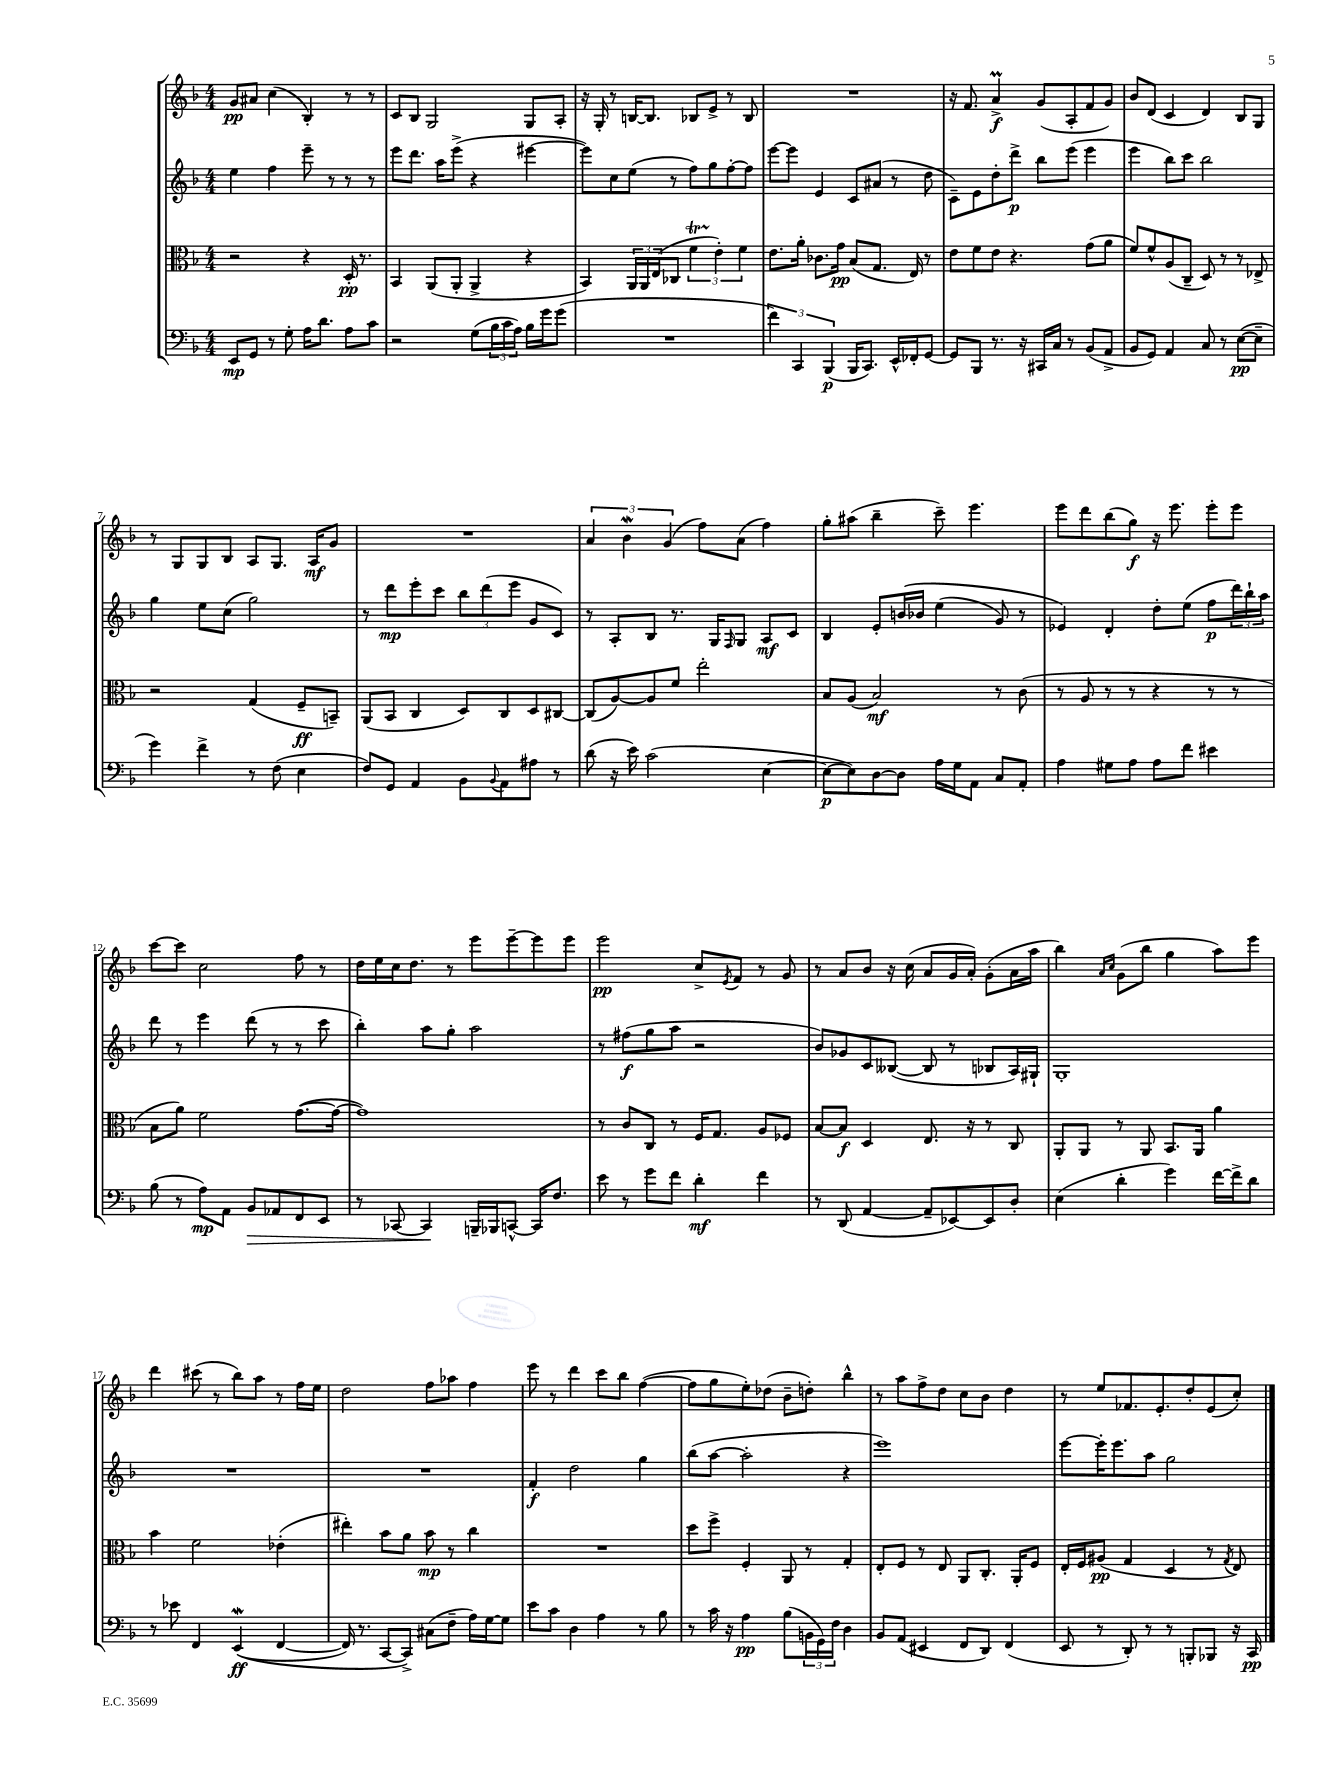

**kern	**dynam	**kern	**dynam	**kern	**dynam	**kern	**dynam
*part4	*part4	*part3	*part3	*part2	*part2	*part1	*part1
*staff4	*staff4	*staff3	*staff3	*staff2	*staff2	*staff1	*staff1
*clefF4	*	*clefC3	*	*clefG2	*	*clefG2	*
*k[b-]	*	*k[b-]	*	*k[b-]	*	*k[b-]	*
*M4/4	*	*M4/4	*	*M4/4	*	*M4/4	*
=1	=1	=1	=1	=1	=1	=1	=1
8EE/L	mp	2r	.	4ee\	.	8g/L	pp
8GG/J	.	.	.	.	.	8a#X/J	.
8r	.	.	.	4ff\	.	(4cc\	.
8G'\	.	.	.	.	.	.	.
16A\KL	.	4r	.	8eee~\	.	4B-'/)	.
8.d\J	.	.	.	.	.	.	.
.	.	.	.	8r	.	.	.
8A\L	.	16D'/	pp	8r	.	8r	.
.	.	8.r	.	.	.	.	.
8c\J	.	.	.	8r	.	8r	.
=2	=2	=2	=2	=2	=2	=2	=2
2r	.	4BB-/	.	8eee\L	.	8c/L	.
.	.	.	.	8.ddd\J	.	8B-/J	.
.	.	(8AA/L	.	.	.	2G/	.
.	.	.	.	16aa\KL	.	.	.
.	.	8AA'/J	.	(8eee^\J	.	.	.
(8G\L	.	4AA^/	.	4r	.	.	.
24B-\L	.	.	.	.	.	.	.
24c\	.	.	.	.	.	.	.
24A\JJ)	.	.	.	.	.	.	.
16B-\LL	.	4r	.	[4eee#X\	.	8G/L	.
16g\J	.	.	.	.	.	.	.
(8g\J	.	.	.	.	.	8A'/J	.
=3	=3	=3	=3	=3	=3	=3	=3
1r	.	4BB-/)	.	8eee#\L])	.	16r	.
.	.	.	.	.	.	16G'/	.
.	.	.	.	8cc\	.	8r	.
.	.	24AA/LL	.	(8ee\J	.	[16Bn/KL	.
.	.	24AA/	.	.	.	.	.
.	.	.	.	.	.	8.B/J]	.
.	.	(24E/J	.	.	.	.	.
.	.	8C-X/J	.	8r	.	.	.
.	.	6fT\	.	8ff\L)	.	8B-X/L	.
.	.	.	.	8gg\	.	8e^/J	.
.	.	6e'\)	.	.	.	.	.
.	.	.	.	[8ff'\	.	8r	.
.	.	6f\	.	.	.	.	.
.	.	.	.	8ff\J]	.	8B-/	.
=4	=4	=4	=4	=4	=4	=4	=4
6f\)	.	8.e\L	.	[8eee\L	.	1r	.
.	.	.	.	8eee\J]	.	.	.
6CC/	.	.	.	.	.	.	.
.	.	16a'\Jk	.	.	.	.	.
.	.	8.c-X\L	.	4e/	.	.	.
(6BBB-/	p	.	.	.	.	.	.
.	.	16g\Jk	pp	.	.	.	.
16BBB-/KL	.	(8B-/L	.	8c/L	.	.	.
8.CC/J)	.	.	.	.	.	.	.
.	.	8.G/J	.	(8a#X/J	.	.	.
16EE^^/LL	.	.	.	8r	.	.	.
16FF-X'/J	.	16E/)	.	.	.	.	.
[8GG/J	.	8r	.	8dd\	.	.	.
=5	=5	=5	=5	=5	=5	=5	=5
8GG/L]	.	8e\L	.	8c~\L)	.	16r	.
.	.	.	.	.	.	8.f/	.
8BBB-/J	.	8f\	.	8e\	.	.	.
8.r	.	8e\J	.	8dd'\	.	4am^/	f
.	.	4.r	.	8ddd^\J	p	.	.
16r	.	.	.	.	.	.	.
16CC#X/LL	.	.	.	8bb-\L	.	(8g/L	.
16C/JJ	.	.	.	.	.	.	.
8r	.	.	.	(8eee\J	.	8A'/	.
(8BB-/L	.	(8g\L	.	4eee\	.	8f/	.
8AA^/J	.	8a\J	.	.	.	8g/J)	.
=6	=6	=6	=6	=6	=6	=6	=6
8BB-/L	.	8f/L)	.	4eee\	.	8b-/L	.
8GG/J)	.	8f^^/	.	.	.	(8d/J	.
4AA/	.	(8A/	.	8bb-\L)	.	4c/	.
.	.	8C~/J	.	8ccc\J	.	.	.
8C/	.	8D/)	.	2bb-\	.	4d/)	.
8r	.	8r	.	.	.	.	.
([8E\L	pp	8r	.	.	.	8B-/L	.
8E~\J]	.	8E-X^/	.	.	.	8G/J	.
!!LO:LB:g=z
=7	=7	=7	=7	=7	=7	=7	=7
4g\)	.	2r	.	4gg\	.	8r	.
.	.	.	.	.	.	8G/L	.
4f^\	.	.	.	8ee\L	.	8G/	.
.	.	.	.	(8cc\J	.	8B-/J	.
8r	.	(4G/	.	2gg\)	.	8A/L	.
(8F\	.	.	.	.	.	8.G/J	.
4E\	.	8F~/L	ff	.	.	.	.
.	.	.	.	.	.	16A/KL	mf
.	.	8BBn~/J)	.	.	.	8g/J	.
=8	=8	=8	=8	=8	=8	=8	=8
8F/L)	.	(8AA/L	.	8r	.	1r	.
8GG/J	.	8BB-/J	.	8ddd\L	mp	.	.
4AA/	.	4C/	.	8eee'\	.	.	.
.	.	.	.	8ccc\J	.	.	.
8BB-\L	.	8D/L)	.	12bb-\L	.	.	.
.	.	.	.	(12ddd\	.	.	.
8qqBB-/	.	.	.	.	.	.	.
8AA\	.	8C/	.	.	.	.	.
.	.	.	.	12eee\J	.	.	.
8A#X\J	.	8D/	.	8g/L	.	.	.
8r	.	[8C#X/J	.	8c/J)	.	.	.
=9	=9	=9	=9	=9	=9	=9	=9
(8d\	.	(8C#/L]	.	8r	.	6a/	.
16r	.	[8A/)	.	8A'/L	.	.	.
.	.	.	.	.	.	6b-w\	.
16e\)	.	.	.	.	.	.	.
(2c\	.	8A/]	.	8B-/J	.	.	.
.	.	.	.	.	.	(6g/	.
.	.	8f/J	.	8.r	.	.	.
.	.	2ee'\	.	.	.	8ff\L)	.
.	.	.	.	16G/KL	.	.	.
.	.	.	.	16qqF/	.	.	.
.	.	.	.	8G/J	.	(8a\J	.
[4E\	.	.	.	8A/L	mf	4ff\)	.
.	.	.	.	8c/J	.	.	.
=10	=10	=10	=10	=10	=10	=10	=10
8E\L_	p	8B-/L	.	4B-/	.	8gg'\L	.
8E\])	.	(8A/J	.	.	.	(8aa#X\J	.
[8D\	.	2B-/)	mf	8e'/L	.	4bb-~\	.
8D\J]	.	.	.	(16bn/L	.	.	.
.	.	.	.	16b-X/JJ	.	.	.
16A\LL	.	.	.	(4ee\	.	8ccc~\)	.
16G\J	.	.	.	.	.	.	.
8AA\J	.	.	.	.	.	4.eee\	.
8C/L	.	8r	.	8g/)	.	.	.
8AA'/J	.	(8c\	.	8r	.	.	.
=11	=11	=11	=11	=11	=11	=11	=11
4A\	.	8r	.	4e-X/)	.	8eee\L	.
.	.	8A/	.	.	.	8ddd\	.
8G#X\L	.	8r	.	4d'/	.	(8bb-\	.
8A\J	.	8r	.	.	.	8gg\J)	f
8A\L	.	4r	.	8dd'\L	.	16r	.
.	.	.	.	.	.	8.eee\	.
8f\J	.	.	.	(8ee\J	.	.	.
4e#X\	.	8r	.	8ff\L	p	8eee'\L	.
.	.	8r	.	24ddd\L)	.	8eee\J	.
.	.	.	.	24bb-`\	.	.	.
.	.	.	.	24aa\JJ	.	.	.
!!LO:LB:g=z
=12	=12	=12	=12	=12	=12	=12	=12
(8B-\	.	8B-\L	.	8ddd\	.	[8ccc\L	.
8r	.	8a\J)	.	8r	.	8ccc\J]	.
8A\L)	mp	2f\	.	4eee\	.	2cc\	.
8AA\J	.	.	.	.	.	.	.
!	!LO:HP:b	!	!	!	!	!	!
8BB-/L	>	.	.	(8ddd\	.	.	.
8AA-X/	.	.	.	8r	.	.	.
8FF/	.	([8.g\L	.	8r	.	8ff\	.
8EE/J	.	.	.	8ccc\	.	8r	.
.	.	16g\Jk_	.	.	.	.	.
=13	=13	=13	=13	=13	=13	=13	=13
8r	.	1g])	.	4bb-'\)	.	16dd\LL	.
.	.	.	.	.	.	16ee\	.
[8CC-X/	.	.	.	.	.	16cc\J	.
.	.	.	.	.	.	8.dd\J	.
4CC-/]	.	.	.	8aa\L	.	.	.
.	.	.	.	8gg'\J	.	8r	.
16BBBn~/LL	]	.	.	2aa\	.	8eee\L	.
16BBB-X/J	.	.	.	.	.	.	.
[8CCn^^/J	.	.	.	.	.	[8eee~\	.
16CC/KL]	.	.	.	.	.	8eee\]	.
8.F/J	.	.	.	.	.	.	.
.	.	.	.	.	.	8eee\J	.
=14	=14	=14	=14	=14	=14	=14	=14
8e\	.	8r	.	8r	.	2eee\	pp
8r	.	8c/L	.	(8ff#X\L	f	.	.
8g\L	.	8C/J	.	8gg\	.	.	.
8f\J	.	8r	.	8aa\J	.	.	.
4d'\	mf	16F/KL	.	2r	.	8cc^/L	.
.	.	8.G/J	.	.	.	.	.
.	.	.	.	.	.	8qe/	.
.	.	.	.	.	.	8f/J	.
4f\	.	8A/L	.	.	.	8r	.
.	.	8F-X/J	.	.	.	8g/	.
=15	=15	=15	=15	=15	=15	=15	=15
8r	.	[8B-/L	.	8b-/L)	.	8r	.
(8DD/	.	8B-/J]	f	8g-X/	.	8a/L	.
[4AA/	.	4D/	.	8c/	.	8b-/J	.
.	.	.	.	([8B--X/J	.	16r	.
.	.	.	.	.	.	(16cc\	.
8AA~/L]	.	8.E/	.	8B--/]	.	8a/L	.
[8EE-X/)	.	.	.	8r	.	16g/L	.
.	.	16r	.	.	.	16a'/JJ)	.
8EE-/]	.	8r	.	8B-X/L	.	(8g'\L	.
8D'/J	.	8C/	.	16A/L)	.	16a\L	.
.	.	.	.	16G#X`/JJ	.	16aa\JJ	.
=16	=16	=16	=16	=16	=16	=16	=16
(4E\	.	8AA'/L	.	1G'	.	4bb-\)	.
.	.	8AA/J	.	.	.	.	.
.	.	.	.	.	.	16qqa/LL	.
.	.	.	.	.	.	16qqcc/JJ	.
4d'\	.	8r	.	.	.	(8g\L	.
.	.	8AA/	.	.	.	8bb-\J	.
4g\)	.	8.BB-/L	.	.	.	4gg\	.
.	.	16AA/Jk	.	.	.	.	.
[16f\LL	.	4a\	.	.	.	8aa\L)	.
16f^\J]	.	.	.	.	.	.	.
8d\J	.	.	.	.	.	8eee\J	.
!!LO:LB:g=z
=17	=17	=17	=17	=17	=17	=17	=17
8r	.	4b-\	.	1r	.	4ddd\	.
8e-X\	.	.	.	.	.	.	.
4FF/	.	2f\	.	.	.	(8ccc#X\	.
.	.	.	.	.	.	8r	.
((4EEW/	ff	.	.	.	.	8bb-\L)	.
.	.	.	.	.	.	8aa\J	.
[4FF/	.	(4e-X'\	.	.	.	8r	.
.	.	.	.	.	.	16ff\LL	.
.	.	.	.	.	.	16ee\JJ	.
=18	=18	=18	=18	=18	=18	=18	=18
16FF/])	.	4ee#X'\)	.	1r	.	2dd\	.
8.r	.	.	.	.	.	.	.
[8CC/L	.	8b-\L	.	.	.	.	.
8CC^/J])	.	8a\J	.	.	.	.	.
(8C#X\L	.	8b-\	mp	.	.	8ff\L	.
8F~\J	.	8r	.	.	.	8aa-X\J	.
16A\LL)	.	4cc\	.	.	.	4ff\	.
[16G\J	.	.	.	.	.	.	.
8G\J]	.	.	.	.	.	.	.
=19	=19	=19	=19	=19	=19	=19	=19
8e\L	.	1r	.	4f'/	f	8eee\	.
8c\J	.	.	.	.	.	8r	.
4D\	.	.	.	2dd\	.	4ddd\	.
4A\	.	.	.	.	.	8ccc\L	.
.	.	.	.	.	.	8bb-\J	.
8r	.	.	.	4gg\	.	([4ff\	.
8B-\	.	.	.	.	.	.	.
=20	=20	=20	=20	=20	=20	=20	=20
8r	.	8dd\L	.	(8bb-\L	.	8ff\L]	.
16c\	.	8ff^\J	.	[8aa\J	.	8gg\	.
16r	.	.	.	.	.	.	.
4A\	pp	4F'/	.	2aa'\]	.	8ee'\)	.
.	.	.	.	.	.	(8dd-X\J	.
(8B-\L	.	8AA/	.	.	.	8b-~\L	.
24BBn\L	.	8r	.	.	.	8ddn'\J)	.
24GG\)	.	.	.	.	.	.	.
24F\JJ	.	.	.	.	.	.	.
4D\	.	4G'/	.	4r	.	4bb-^^\	.
=21	=21	=21	=21	=21	=21	=21	=21
8BB-/L	.	8E'/L	.	1eee)	.	8r	.
(8AA/J	.	8F/J	.	.	.	8aa\L	.
4EE#X/	.	8r	.	.	.	8ff^\	.
.	.	8E/	.	.	.	8dd\J	.
8FF/L	.	8AA/L	.	.	.	8cc\L	.
8DD/J)	.	8.C'/J	.	.	.	8b-\J	.
(4FF/	.	.	.	.	.	4dd\	.
.	.	16AA'/KL	.	.	.	.	.
.	.	8F/J	.	.	.	.	.
=22	=22	=22	=22	=22	=22	=22	=22
8EE/	.	16E'/LL	.	[8eee\L	.	8r	.
.	.	16F/J	.	.	.	.	.
8r	.	(8A#X/J	pp	16eee'\K]	.	8ee/L	.
.	.	.	.	8.eee\	.	.	.
8DD'/)	.	4G/	.	.	.	8.f-X/	.
8r	.	.	.	8aa\J	.	.	.
.	.	.	.	.	.	8.e'/	.
8r	.	4D/	.	2gg\	.	.	.
8BBBn'/L	.	.	.	.	.	8dd'/	.
8BBB-X/J	.	8r	.	.	.	(8e/	.
.	.	8qG/	.	.	.	.	.
16r	.	8E/)	.	.	.	8cc'/J)	.
16CC/	pp	.	.	.	.	.	.
==	==	==	==	==	==	==	==
*-	*-	*-	*-	*-	*-	*-	*-
